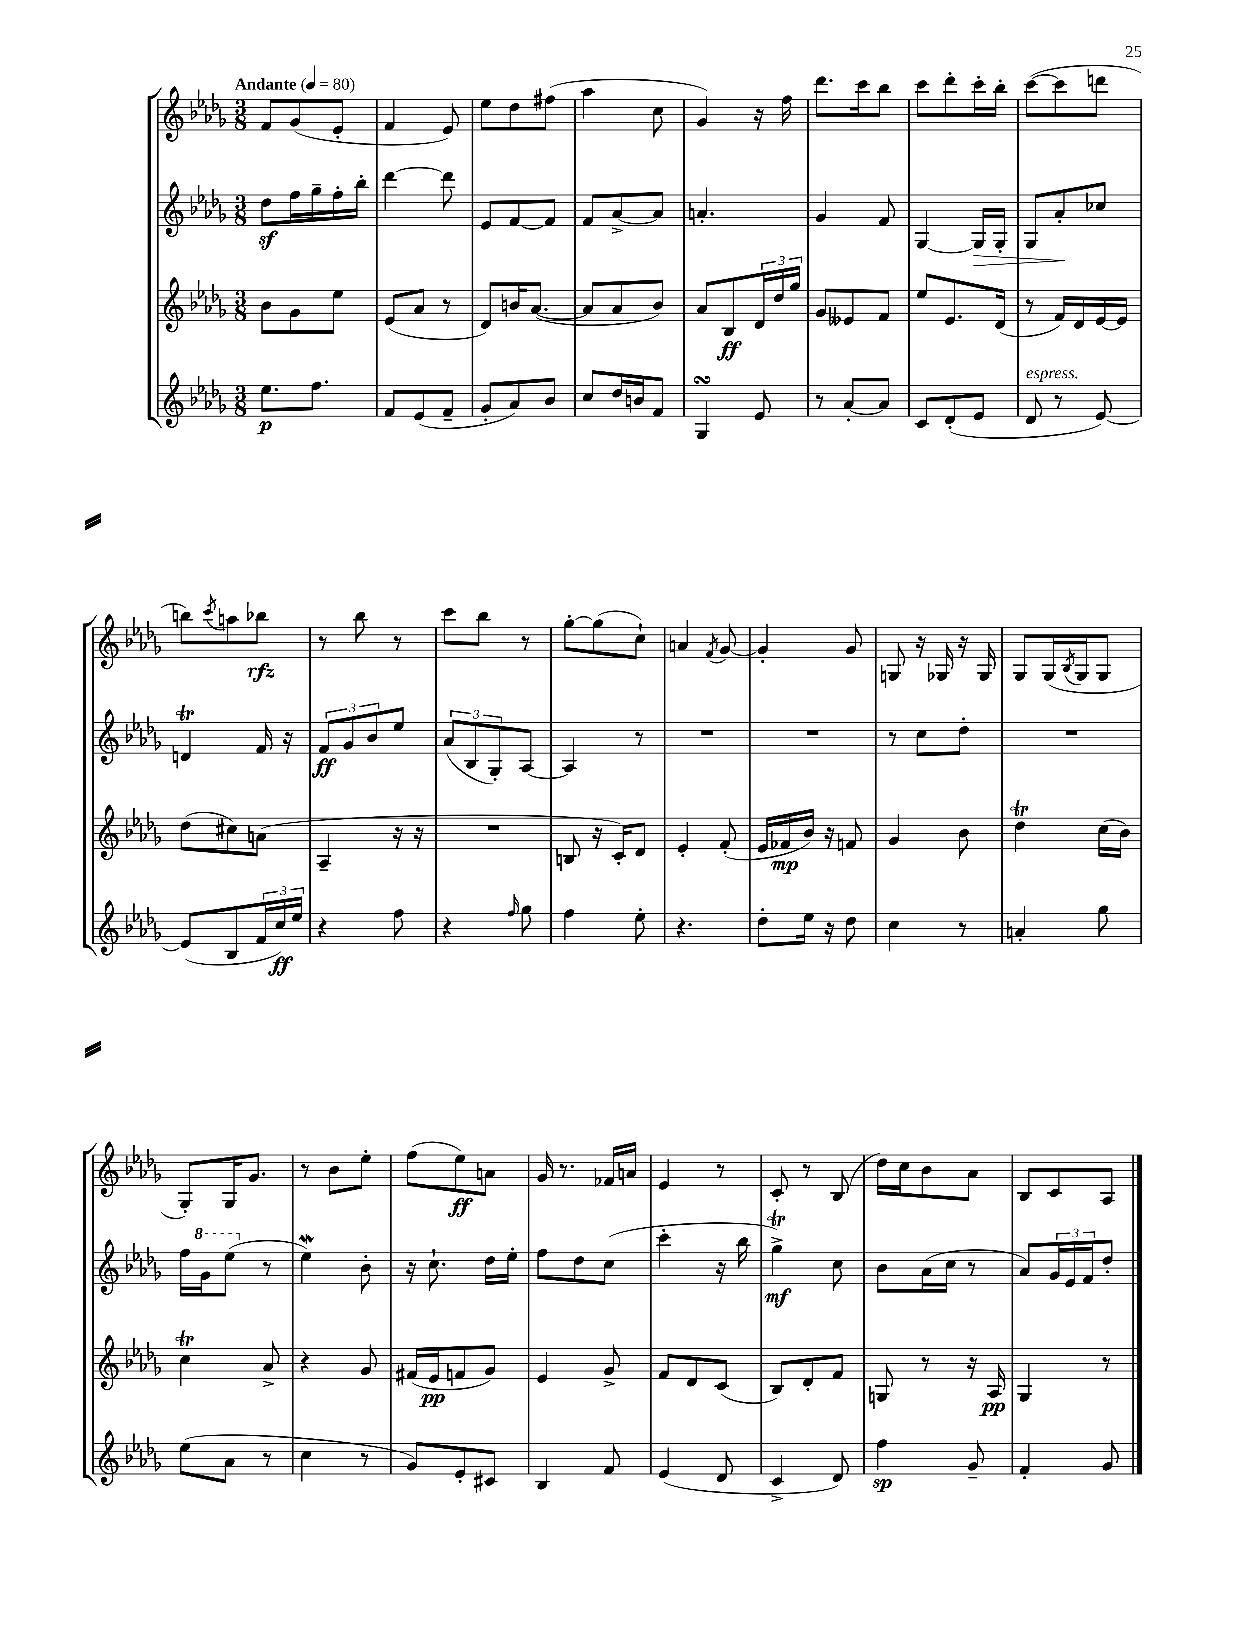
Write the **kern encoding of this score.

**kern	**dynam	**kern	**dynam	**kern	**dynam	**kern	**dynam
*part4	*part4	*part3	*part3	*part2	*part2	*part1	*part1
*staff4	*staff4	*staff3	*staff3	*staff2	*staff2	*staff1	*staff1
*clefG2	*	*clefG2	*	*clefG2	*	*clefG2	*
*k[b-e-a-d-g-]	*	*k[b-e-a-d-g-]	*	*k[b-e-a-d-g-]	*	*k[b-e-a-d-g-]	*
*M3/8	*	*M3/8	*	*M3/8	*	*M3/8	*
*MM80	*	*MM80	*	*MM80	*	*MM80	*
=1	=1	=1	=1	=1	=1	=1	=1
!	!	!	!	!	!	!LO:TX:a:B:t=Andante	!
8.ee-\L	p	8b-\L	.	8dd-z\L	.	8f/L	.
.	.	8g-\	.	16ff\L	.	(8g-/	.
8.ff\J	.	.	.	16gg-~\	.	.	.
.	.	8ee-\J	.	16ff'\	.	8e-'/J	.
.	.	.	.	16bb-'\JJ	.	.	.
=2	=2	=2	=2	=2	=2	=2	=2
8f/L	.	(8e-/L	.	[4ddd-\	.	4f/	.
(8e-/	.	8a-/J	.	.	.	.	.
8f~/J	.	8r	.	8ddd-\]	.	8e-/)	.
=3	=3	=3	=3	=3	=3	=3	=3
8g-'/L	.	8d-/L)	.	8e-/L	.	8ee-\L	.
8a-/)	.	16bn/K	.	[8f/	.	8dd-\	.
.	.	([8.a-/J	.	.	.	.	.
8b-/J	.	.	.	8f/J]	.	(8ff#X\J	.
=4	=4	=4	=4	=4	=4	=4	=4
8cc/L	.	8a-/L]	.	8f/L	.	4aa-\	.
16dd-/L	.	8a-/	.	[8a-^/	.	.	.
16bn/J	.	.	.	.	.	.	.
8f/J	.	8b-/J)	.	8a-/J]	.	8cc\	.
=5	=5	=5	=5	=5	=5	=5	=5
4G-sSSs/	.	8a-/L	.	4.an'/	.	4g-/)	.
.	.	8B-/	ff	.	.	.	.
8e-/	.	24d-/L	.	.	.	16r	.
.	.	24dd-/	.	.	.	.	.
.	.	.	.	.	.	16ff\	.
.	.	24gg-/JJ	.	.	.	.	.
=6	=6	=6	=6	=6	=6	=6	=6
8r	.	8g-/L	.	4g-/	.	8.ddd-\L	.
[8a-'/L	.	8e--X/	.	.	.	.	.
.	.	.	.	.	.	16ccc\k	.
8a-/J]	.	8f/J	.	8f/	.	8bb-\J	.
=7	=7	=7	=7	=7	=7	=7	=7
8c/L	.	8ee-/L	.	[4G-/	.	8ccc\L	.
(8d-'/	.	8.e-/	.	.	.	8ddd-'\	.
!	!	!	!	!	!LO:HP:b	!	!
8e-/J	.	.	.	16G-/LL]	>	16ccc'\L	.
.	.	(16d-/Jk	.	16G-'/JJ	.	16bb-'\JJ	.
=8	=8	=8	=8	=8	=8	=8	=8
!LO:TX:a:i:t=espress.	!	!	!	!	!	!	!
8d-/	.	8r	.	8G-/L	.	([8ccc\L	.
8r	.	16f/LL)	.	8a-'/	.	8ccc\]	.
.	.	16d-/	.	.	.	.	.
[8e-/)	.	[16e-/	.	8cc-X/J	]	8dddn\J	.
.	.	16e-/JJ]	.	.	.	.	.
!!LO:LB:g=z
=9	=9	=9	=9	=9	=9	=9	=9
(8e-/L]	.	(8dd-\L	.	4dnt/	.	8bbn\L)	.
.	.	.	.	.	.	8qccc/	.
8B-/	.	8cc#X\)	.	.	.	8aan\	.
24f/L	.	(8an\J	.	16f/	.	8bb-X\J	rfz
24cc/)	ff	.	.	.	.	.	.
.	.	.	.	16r	.	.	.
24ee-/JJ	.	.	.	.	.	.	.
=10	=10	=10	=10	=10	=10	=10	=10
4r	.	4A-~/	.	12f/L	ff	8r	.
.	.	.	.	12g-/	.	.	.
.	.	.	.	.	.	8bb-\	.
.	.	.	.	12b-/	.	.	.
8ff\	.	16r	.	8ee-/J	.	8r	.
.	.	16r	.	.	.	.	.
=11	=11	=11	=11	=11	=11	=11	=11
4r	.	4.r	.	(12a-/L	.	8ccc\L	.
.	.	.	.	12B-/	.	.	.
.	.	.	.	.	.	8bb-\J	.
.	.	.	.	12G-'/)	.	.	.
16qqff/	.	.	.	.	.	.	.
8gg-\	.	.	.	[8A-/J	.	8r	.
=12	=12	=12	=12	=12	=12	=12	=12
4ff\	.	8Bn/	.	4A-/]	.	[8gg-'\L	.
.	.	16r	.	.	.	(8gg-\]	.
.	.	16c'/KL)	.	.	.	.	.
8ee-'\	.	8d-/J	.	8r	.	8cc`\J)	.
=13	=13	=13	=13	=13	=13	=13	=13
4.r	.	4e-'/	.	4.r	.	4an/	.
.	.	.	.	.	.	8qf/	.
.	.	(8f'/	.	.	.	[8g-/	.
=14	=14	=14	=14	=14	=14	=14	=14
8dd-'\L	.	16e-/LL	.	4.r	.	4g-'/]	.
.	.	16f-X/	mp	.	.	.	.
16ee-\Jk	.	16b-/JJ)	.	.	.	.	.
16r	.	16r	.	.	.	.	.
8dd-\	.	8fn/	.	.	.	8g-/	.
=15	=15	=15	=15	=15	=15	=15	=15
4cc\	.	4g-/	.	8r	.	8Gn/	.
.	.	.	.	8cc\L	.	16r	.
.	.	.	.	.	.	16G-X/	.
8r	.	8b-\	.	8dd-'\J	.	16r	.
.	.	.	.	.	.	16G-/	.
=16	=16	=16	=16	=16	=16	=16	=16
4an'/	.	4dd-T\	.	4.r	.	8G-/L	.
.	.	.	.	.	.	(16G-/L	.
.	.	.	.	.	.	8qB-/	.
.	.	.	.	.	.	16G-/J	.
8gg-\	.	(16cc\LL	.	.	.	8G-/J	.
.	.	16b-\JJ)	.	.	.	.	.
!!LO:LB:g=z
=17	=17	=17	=17	=17	=17	=17	=17
(8ee-\L	.	4cct\	.	16ff\LL	.	8G-'/L)	.
*	*	*	*	*8va	*	*	*
.	.	.	.	16gg-\J	.	.	.
8a-\J	.	.	.	(8eee-\J	.	16G-/K	.
.	.	.	.	.	.	8.g-/J	.
*	*	*	*	*X8va	*	*	*
8r	.	8a-^/	.	8r	.	.	.
=18	=18	=18	=18	=18	=18	=18	=18
4cc\	.	4r	.	4ee-W\)	.	8r	.
.	.	.	.	.	.	8b-\L	.
8r	.	8g-/	.	8b-'\	.	8ee-'\J	.
=19	=19	=19	=19	=19	=19	=19	=19
8g-/L)	.	(16f#X/LL	.	16r	.	(8ff\L	.
.	.	16e-/J	pp	8.cc`\	.	.	.
8e-'/	.	8fn/	.	.	.	8ee-\)	ff
8c#X/J	.	8g-/J)	.	16dd-\LL	.	8an\J	.
.	.	.	.	16ee-'\JJ	.	.	.
=20	=20	=20	=20	=20	=20	=20	=20
4B-/	.	4e-/	.	8ff\L	.	16g-/	.
.	.	.	.	.	.	8.r	.
.	.	.	.	8dd-\	.	.	.
8f/	.	8g-^/	.	(8cc\J	.	16f-X/LL	.
.	.	.	.	.	.	16an/JJ	.
=21	=21	=21	=21	=21	=21	=21	=21
(4e-/	.	8f/L	.	4ccc'\	.	4e-/	.
.	.	8d-/	.	.	.	.	.
8d-/	.	(8c/J	.	16r	.	8r	.
.	.	.	.	16bb-\	.	.	.
=22	=22	=22	=22	=22	=22	=22	=22
4c^/	.	8B-/L)	.	4gg-T^\)	mf	8c'/	.
.	.	8d-'/	.	.	.	8r	.
8d-/)	.	8f/J	.	8cc\	.	(8B-/	.
=23	=23	=23	=23	=23	=23	=23	=23
4ff\	sp	8Gn/	.	8b-\L	.	16dd-\LL)	.
.	.	.	.	.	.	16cc\J	.
.	.	8r	.	(16a-\L	.	8b-\	.
.	.	.	.	16cc\JJ	.	.	.
8g-~/	.	16r	.	8r	.	8a-\J	.
.	.	16A-/	pp	.	.	.	.
=24	=24	=24	=24	=24	=24	=24	=24
4f'/	.	4G-/	.	8a-/L)	.	8B-/L	.
.	.	.	.	24g-/L	.	8c/	.
.	.	.	.	24e-/	.	.	.
.	.	.	.	24f/J	.	.	.
8g-/	.	8r	.	8dd-'/J	.	8A-/J	.
==	==	==	==	==	==	==	==
*-	*-	*-	*-	*-	*-	*-	*-
